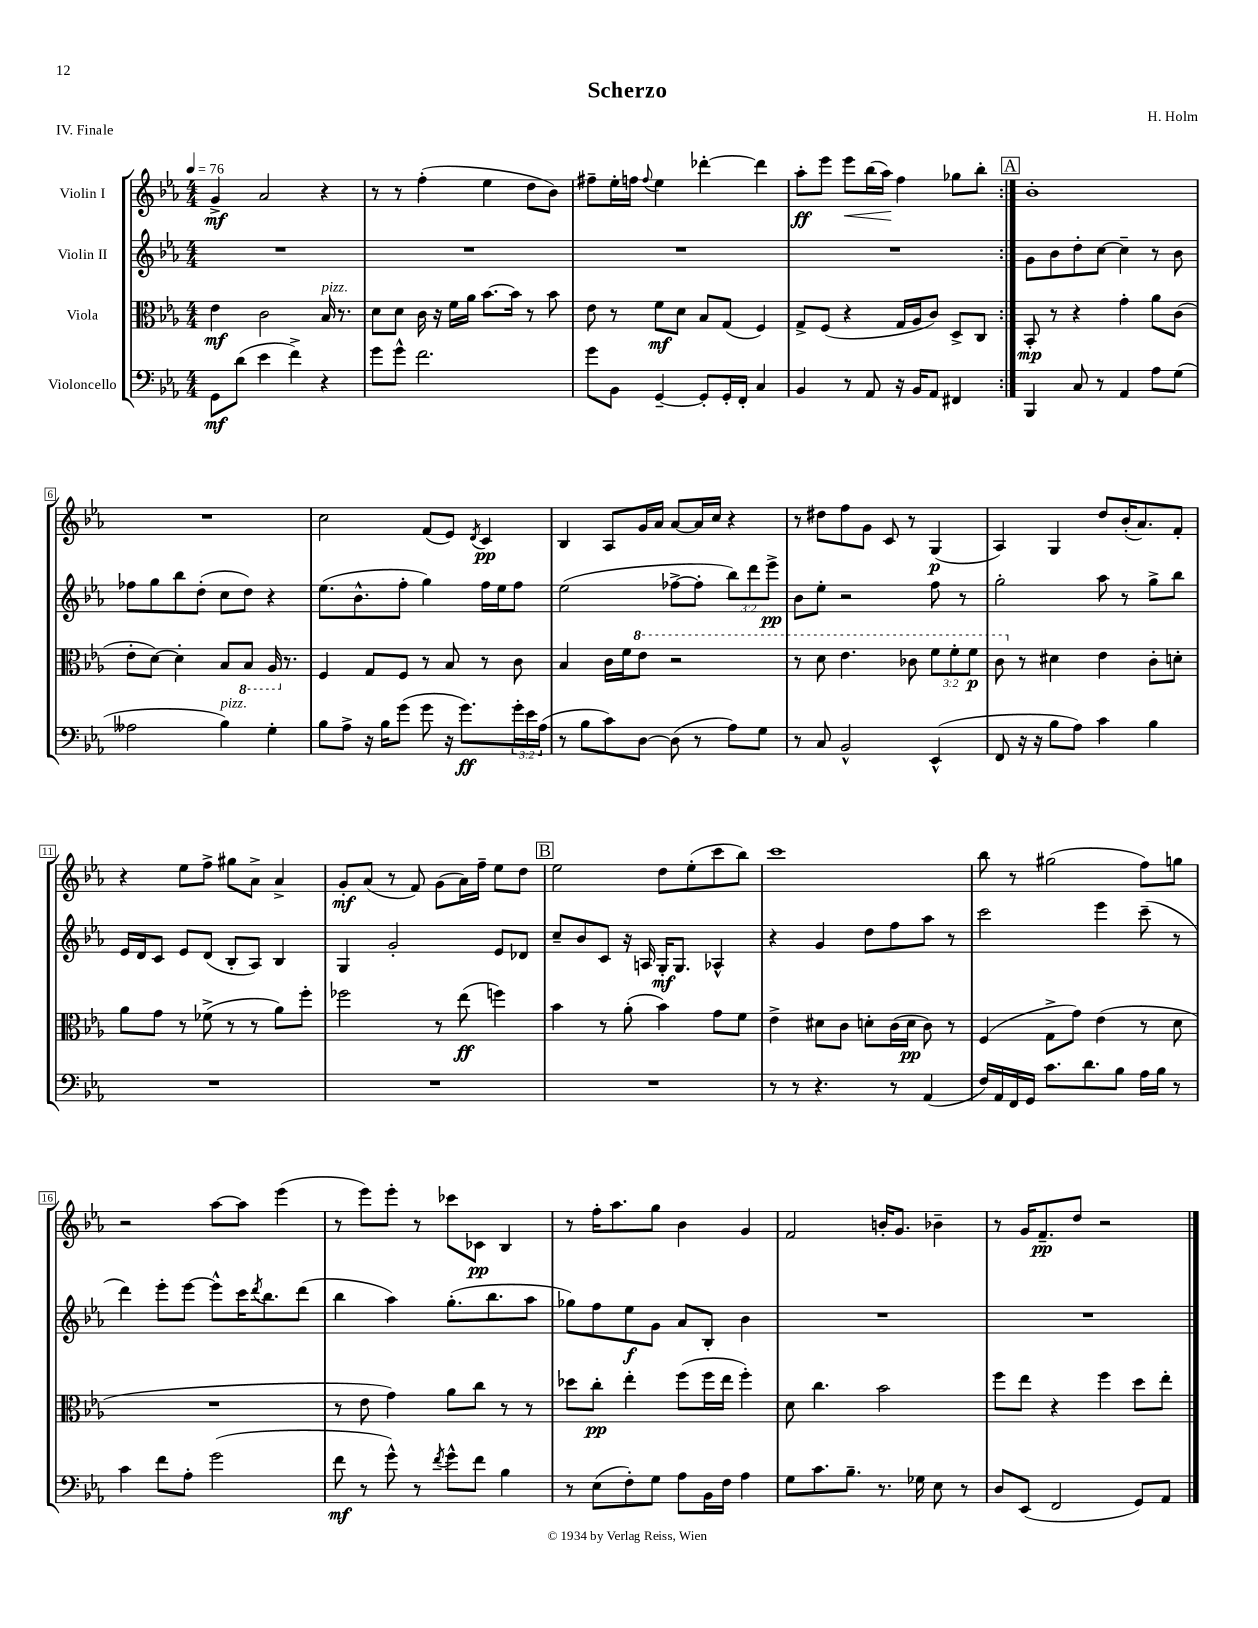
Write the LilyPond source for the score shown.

\header { title = "Scherzo" composer = "H. Holm" piece = "IV. Finale" }
<<
\new StaffGroup <<
\new Staff = "s0" \with { instrumentName = "Violin I" } {
    \clef treble \key ees \major \numericTimeSignature \time 4/4 \tempo 4 = 76
    \repeat volta 2 { g'4->\mf aes'2 r4 |
    r8 r8 f''4-.( ees''4 d''8 bes'8) |
    fis''8-- ees''16-. f''16 \appoggiatura { f''8 } ees''4 des'''4~-. des'''4 |
    aes''8-.\ff ees'''8 ees'''8\< bes''16( aes''16\!) f''4 ges''8 bes''8-. | }
    \mark \markup { \box "A" } bes'1-. |
    R1 |
    c''2 f'8( ees'8) \acciaccatura { d'8 } c'4\pp |
    bes4 aes8 g'16 aes'16 aes'8~ aes'16 c''16 r4 |
    r8 dis''8 f''8 g'8 c'8 r8 g4\p( |
    aes4) g4 d''8 bes'16-.( aes'8.) f'8-. |
    r4 ees''8 f''8-> gis''8 aes'8-> aes'4-> |
    g'8-.\mf aes'8( r8 f'8) g'8( aes'16) f''16-- ees''8 d''8 |
    \mark \markup { \box "B" } ees''2 d''8 ees''8-.( c'''8 bes''8) |
    c'''1 |
    bes''8 r8 gis''2( f''8) g''8 |
    r2 aes''8~ aes''8 ees'''4( |
    r8 ees'''8) ees'''8-. r8 ces'''8 ces'8\pp bes4 |
    r8 f''16-. aes''8. g''8 bes'4 g'4 |
    f'2 b'16-. g'8. bes'4-- |
    r8 g'16 f'8.--\pp d''8 r2 \bar "|." |
}
\new Staff = "s1" \with { instrumentName = "Violin II" } {
    \clef treble \key ees \major \numericTimeSignature \time 4/4 \override Staff.TupletNumber.text = #tuplet-number::calc-fraction-text
    \repeat volta 2 { R1 |
    R1 |
    R1 |
    R1 | }
    \mark \markup { \box "A" } g'8 bes'8 d''8-. c''8~ c''4-- r8 bes'8 |
    fes''8 g''8 bes''8 d''8-.( c''8 d''8) r4 |
    ees''8.( bes'8.-^ f''8-. g''4) f''16 ees''16 f''8 |
    ees''2( fes''8~-> fes''8-. \tuplet 3/2 { bes''8) d'''8 ees'''8->\pp } |
    bes'8 ees''8-. r2 f''8 r8 |
    g''2-. aes''8 r8 g''8-> bes''8 |
    ees'16 d'16 c'8 ees'8 d'8( bes8-. aes8) bes4 |
    g4 g'2-. ees'8 des'8 |
    \mark \markup { \box "B" } c''8-- bes'8 c'8 r16 a16 g16-.\mf g8. aes4-^ |
    r4 g'4 d''8 f''8 aes''8 r8 |
    c'''2 ees'''4 c'''8--( r8 |
    d'''4) ees'''8-. ees'''8~ ees'''8-^ c'''16 \acciaccatura { d'''8 } bes''8. d'''8( |
    bes''4 aes''4) g''8.-.( bes''8. aes''8 |
    ges''8) f''8 ees''8\f g'8 aes'8 bes8-. bes'4 |
    R1 |
    R1 \bar "|." |
}
\new Staff = "s2" \with { instrumentName = "Viola" } {
    \clef alto \key ees \major \numericTimeSignature \time 4/4 \override Staff.TupletNumber.text = #tuplet-number::calc-fraction-text
    \repeat volta 2 { ees'4\mf c'2 bes16^\markup { \italic "pizz." } r8. |
    d'8 d'8 c'16 r16 f'16 aes'16 bes'8.~ bes'16 r8 bes'8 |
    ees'8 r8 f'8\mf d'8 bes8 g8( f4) |
    g8-> f8( r4 g16 aes16 c'8) d8-> c8 | }
    \mark \markup { \box "A" } bes,8-.\mp r8 r4 g'4-. aes'8 c'8( |
    ees'8-. d'8~) d'4-. bes8 \ottava #-1 bes,8 aes,16 \ottava #0 r8. |
    f4 g8 f8 r8 bes8 r8 c'8 |
    bes4 c'16 f'16 \ottava #1 ees''8 r2 |
    r8 d''8 ees''4. ces''8 \tuplet 3/2 { f''8 f''8-. f''8\p } |
    c''8 \ottava #0 r8 dis'4 ees'4 c'8-. d'8-. |
    aes'8 g'8 r8 fes'8->( r8 r8 aes'8) f''8-. |
    fes''2 r8 ees''8\ff( f''4) |
    \mark \markup { \box "B" } bes'4 r8 aes'8-.( bes'4) g'8 f'8 |
    ees'4-> dis'8 c'8 d'8-. c'16( d'16\pp c'8) r8 |
    f4( g8-> g'8) ees'4( r8 d'8 |
    R1 |
    r8 ees'8 g'4) aes'8 c''8 r8 r8 |
    des''8 c''8-.\pp ees''4-. f''8( f''16 ees''16 f''4-.) |
    d'8 c''4. bes'2 |
    f''8 ees''8 r4 f''4 d''8 ees''8-. \bar "|." |
}
\new Staff = "s3" \with { instrumentName = "Violoncello" } {
    \clef bass \key ees \major \numericTimeSignature \time 4/4 \override Staff.TupletNumber.text = #tuplet-number::calc-fraction-text
    \repeat volta 2 { g,8\mf d'8( ees'4 f'4->) r4 |
    g'8 g'8-^ f'2. |
    g'8 bes,8 g,4~-- g,8-. g,16-. f,16-. c4 |
    bes,4 r8 aes,8 r16 bes,16 aes,8 fis,4 | }
    \mark \markup { \box "A" } bes,,4 c8 r8 aes,4 aes8 g8( |
    aeses2 bes4^\markup { \italic "pizz." }) g4-. |
    bes8 aes8-> r16 bes16 g'8( g'8 r16 g'8.\ff) \tuplet 3/2 { g'16-. ees'16 aes16( } |
    r8 bes8 c'8) d8~ d8( r8 aes8) g8 |
    r8 c8 bes,2-^ ees,4-^( |
    f,8 r16 r16 bes8 aes8) c'4 bes4 |
    R1 |
    R1 |
    \mark \markup { \box "B" } R1 |
    r8 r8 r4. r8 aes,4( |
    f16) aes,16 f,16 g,16 c'8. d'8. bes8 aes16 bes16 r8 |
    c'4 f'8 aes8-. g'2( |
    f'8\mf r8 g'8-^) r8 \acciaccatura { f'8 } g'8-^ f'8 bes4 |
    r8 ees8( f8-.) g8 aes8 bes,16 f16 aes4 |
    g8 c'8. bes8.-- r8. ges16 ees8 r8 |
    d8 ees,8( f,2 g,8) aes,8 \bar "|." |
}
>>
>>
\layout { \context { \Score \override BarNumber.stencil = #(make-stencil-boxer 0.1 0.3 ly:text-interface::print) } }
